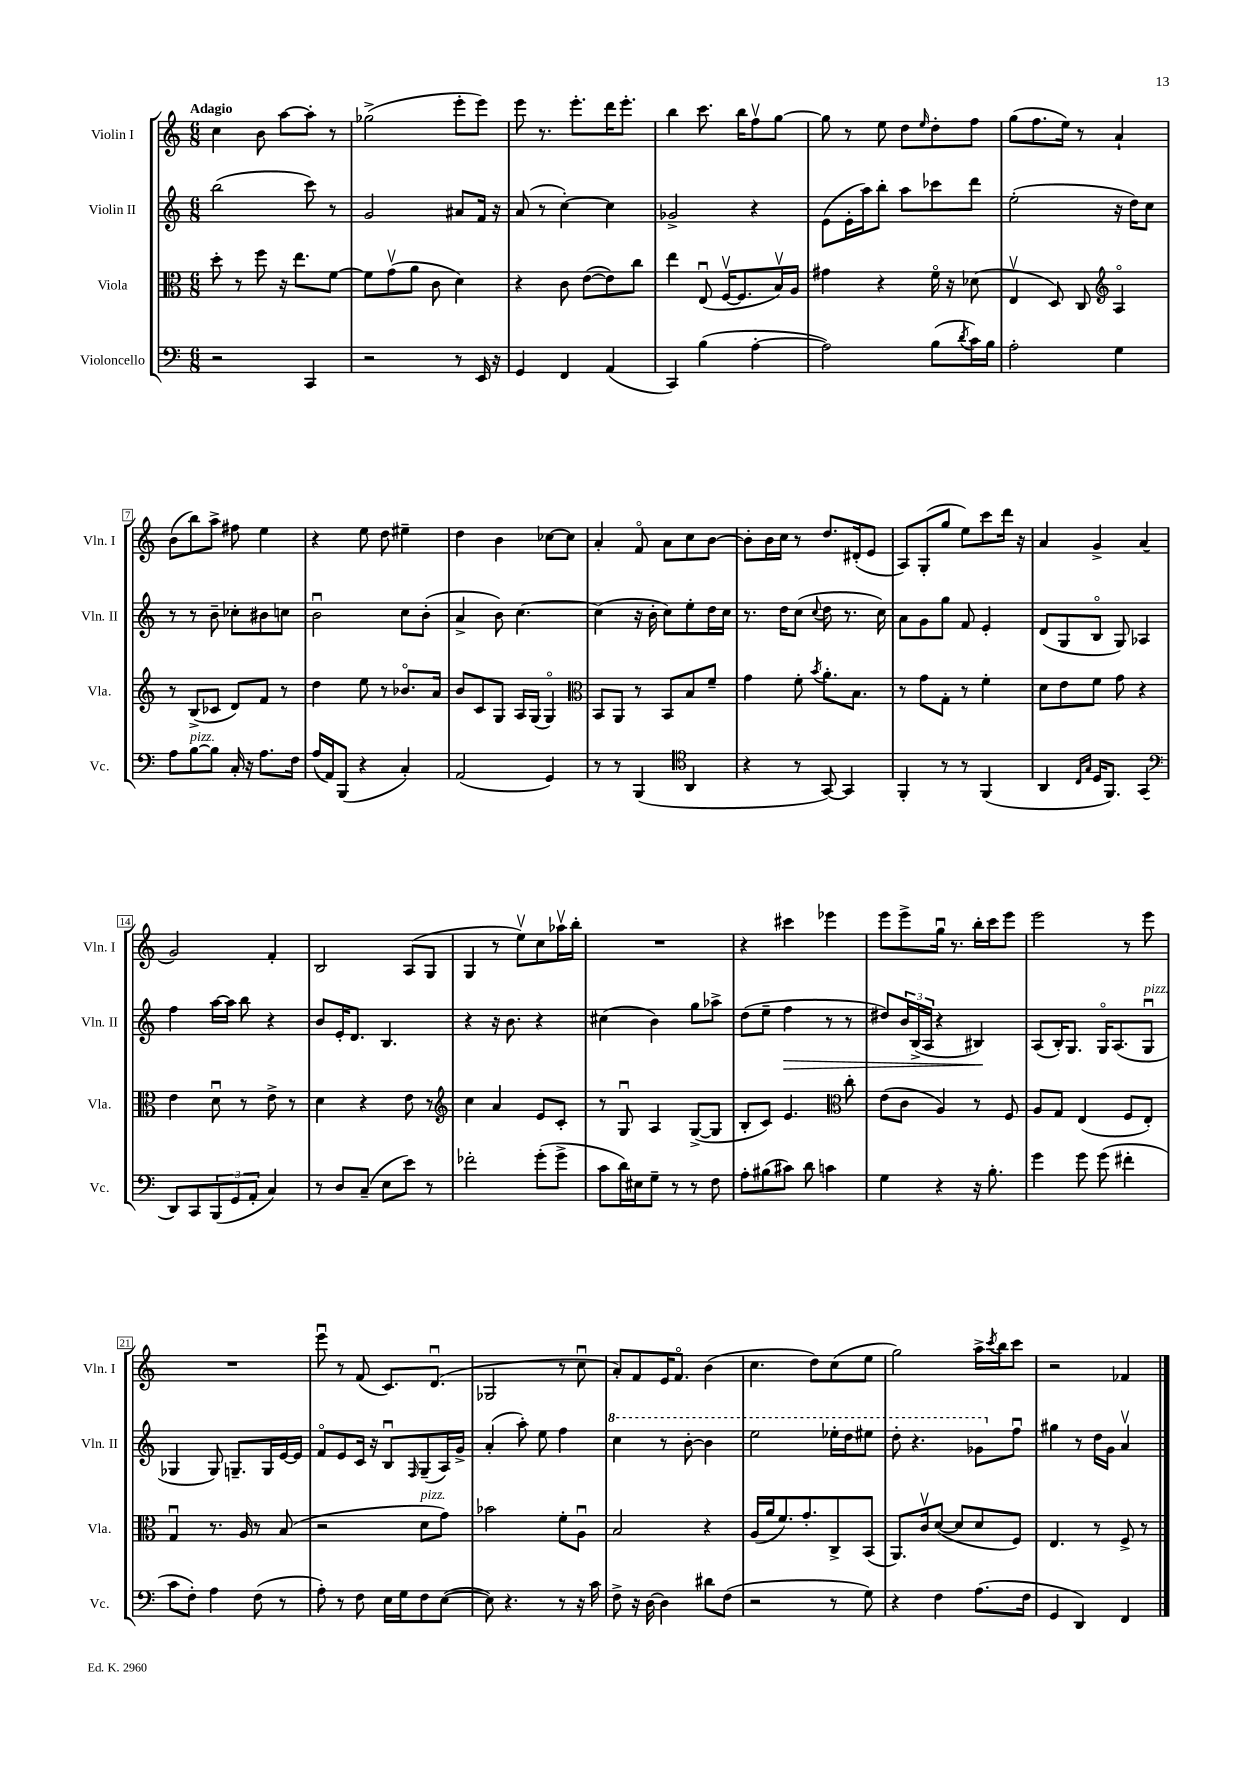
<<
\new StaffGroup <<
\new Staff = "s0" \with { instrumentName = "Violin I" shortInstrumentName = "Vln. I" } {
    \clef treble \key c \major \numericTimeSignature \time 6/8 \tempo "Adagio"
    c''4 b'8 a''8~ a''8-. r8 |
    ges''2->( e'''8-. e'''8) |
    e'''8 r8. e'''8.-. d'''16 e'''8.-. |
    b''4 c'''8. b''16 f''8\upbow g''8~ |
    g''8 r8 e''8 d''8 \grace { e''16 } d''8-. f''8 |
    g''8( f''8. e''16) r8 a'4-! |
    b'8( b''8) a''8-> fis''8 e''4 |
    r4 e''8 d''8 eis''4-- |
    d''4 b'4 ces''8~ ces''8 |
    a'4-. f'8\flageolet a'8 c''8 b'8~ |
    b'8-. b'16 c''16 r8 d''8. dis'16-.( e'8 |
    a8) g8-.( g''8 e''8) c'''8 d'''16 r16 |
    a'4 g'4-> a'4( |
    g'2) f'4-. |
    b2 a8( g8 |
    g4 r8 e''8\upbow) c''8 aes''16\upbow b''16-. |
    R2. |
    r4 cis'''4 ees'''4 |
    e'''8 e'''8-> g''16\downbow r8. b''16-. c'''16 e'''8 |
    e'''2 r8 e'''8 |
    R2. |
    e'''8\downbow r8 f'8( c'8.) d'8.\downbow( |
    ges2 r8 c''8\downbow |
    a'8-.) f'8 e'16 f'8.\flageolet b'4( |
    c''4. d''8) c''8( e''8 |
    g''2) a''16-> \acciaccatura { c'''8 } b''16 c'''8 |
    r2 fes'4 \bar "|." |
}
\new Staff = "s1" \with { instrumentName = "Violin II" shortInstrumentName = "Vln. II" } {
    \clef treble \key c \major \numericTimeSignature \time 6/8
    b''2( c'''8) r8 |
    g'2 ais'8 f'16 r16 |
    a'8( r8 c''4~-.) c''4 |
    ges'2-> r4 |
    e'8( e'16-. a''16) b''8-. a''8 ces'''8 d'''8 |
    e''2-.( r16 d''16) c''8 |
    r8 r8 b'8-- ces''8-. bis'8 c''8 |
    b'2\downbow c''8 b'8-.( |
    a'4-> b'8) c''4.~ |
    c''4( r16 b'16-. c''8) e''8-. d''16 c''16 |
    r8. d''16 c''8( \appoggiatura { c''8 } d''8 r8. c''16) |
    a'8 g'8 g''8 f'8 e'4-. |
    d'8( g8 b8\flageolet g8) aes4 |
    f''4 a''16~ a''16 b''8 r4 |
    b'8 e'16-. d'8. b4. |
    r4 r16 b'8. r4 |
    cis''4( b'4) g''8 aes''8-> |
    d''8( e''8-- f''4\> r8 r8 |
    dis''8) \tuplet 3/2 { b'16 b16->( a16 } r4 bis4\!) |
    a8( b16-.) g8. g16\flageolet a8.( g8\downbow^\markup { \italic "pizz." } |
    ges4 ges8) g8.-- g16 e'16~ e'16 |
    f'8\flageolet e'8 c'16 r16 b8\downbow \grace { f16 } g8--( a16) g'16-> |
    a'4-.( a''8-.) e''8 f''4 |
    \ottava #1 c'''4 r8 b''8~-. b''4 |
    e'''2 ees'''16-. d'''16 eis'''8 |
    d'''8-. r4. ges''8 \ottava #0 f''8\downbow |
    gis''4 r8 d''16 g'16 a'4\upbow \bar "|." |
}
\new Staff = "s2" \with { instrumentName = "Viola" shortInstrumentName = "Vla." } {
    \clef alto \key c \major \numericTimeSignature \time 6/8
    d''8-. r8 f''8 r16 e''8. f'8~ |
    f'8 g'8\upbow( a'8 c'8 d'4) |
    r4 c'8 e'8~( e'8) c''8 |
    e''4 e8\downbow( f16~\upbow f8. b16\upbow) a16 |
    gis'4 r4 f'16\flageolet r16 des'8( |
    e4\upbow d8) c8 \clef treble a4\flageolet |
    r8 b8->( ces'8 d'8) f'8 r8 |
    d''4 e''8 r8 bes'8.\flageolet a'16 |
    b'8 c'8 g8 a16 g16( g4\flageolet) |
    \clef alto b,8 a,8 r8 b,8 b8 f'8-- |
    g'4 f'8-. \acciaccatura { b'8 } a'8.-. b8. |
    r8 g'8 g8-. r8 f'4-. |
    d'8 e'8 f'8 g'8 r4 |
    e'4 d'8\downbow r8 e'8-> r8 |
    d'4 r4 e'8 r8 |
    \clef treble c''4 a'4 e'8 c'8-. |
    r8 g8\downbow a4 g8~->( g8 |
    b8-. c'8) e'4. \clef alto c''8-. |
    e'8( c'8 a4) r8 f8 |
    a8 g8 e4( f8 e8-.) |
    g4\downbow r8. a16 r8 b8( |
    r2 d'8^\markup { \italic "pizz." } g'8) |
    bes'2 f'8-. a8\downbow |
    b2 r4 |
    a16( a'16 f'8.) g'8.-. c8-> b,8( |
    a,8.) c'16\upbow d'8~( d'8 d'8 f8) |
    e4. r8 f8-> r8 \bar "|." |
}
\new Staff = "s3" \with { instrumentName = "Violoncello" shortInstrumentName = "Vc." } {
    \clef bass \key c \major \numericTimeSignature \time 6/8
    r2 c,4 |
    r2 r8 e,16 r16 |
    g,4 f,4 a,4( |
    c,4) b4( a4~-. |
    a2) b8( \acciaccatura { d'8 } c'16) b16 |
    a2-. g4 |
    a8 b8~^\markup { \italic "pizz." } b8 c16-. r16 a8. f16 |
    a16( a,16) b,,8( r4 c4-.) |
    a,2( g,4) |
    r8 r8 b,,4( \clef tenor a,4 |
    r4 r8 g,8~) g,4 |
    f,4-. r8 r8 f,4( |
    a,4 \grace { c16 g16 } d16 f,8.) g,4( |
    \clef bass d,8) c,8 \tuplet 3/2 { b,,8( g,8 a,8-. } c4) |
    r8 d8 c8--( e8 e'8) r8 |
    fes'2-. g'8-.( g'8-> |
    c'8 d'16) eis16 g8-- r8 r8 f8 |
    a8-. bis8( cis'8) d'8 c'4 |
    g4 r4 r16 b8.-. |
    g'4 g'8 g'8( fis'4-. |
    c'8 f8-.) a4 f8( r8 |
    a8-.) r8 f8 e16 g16 f8 e8~( |
    e8) r4. r8 r16 c'16 |
    f8-> r16 d16~ d4 dis'8 f8( |
    r2 r8 g8) |
    r4 f4 a8.( f16 |
    g,4 d,4) f,4 \bar "|." |
}
>>
>>
\layout { \context { \Score \override BarNumber.stencil = #(make-stencil-boxer 0.1 0.3 ly:text-interface::print) } }
